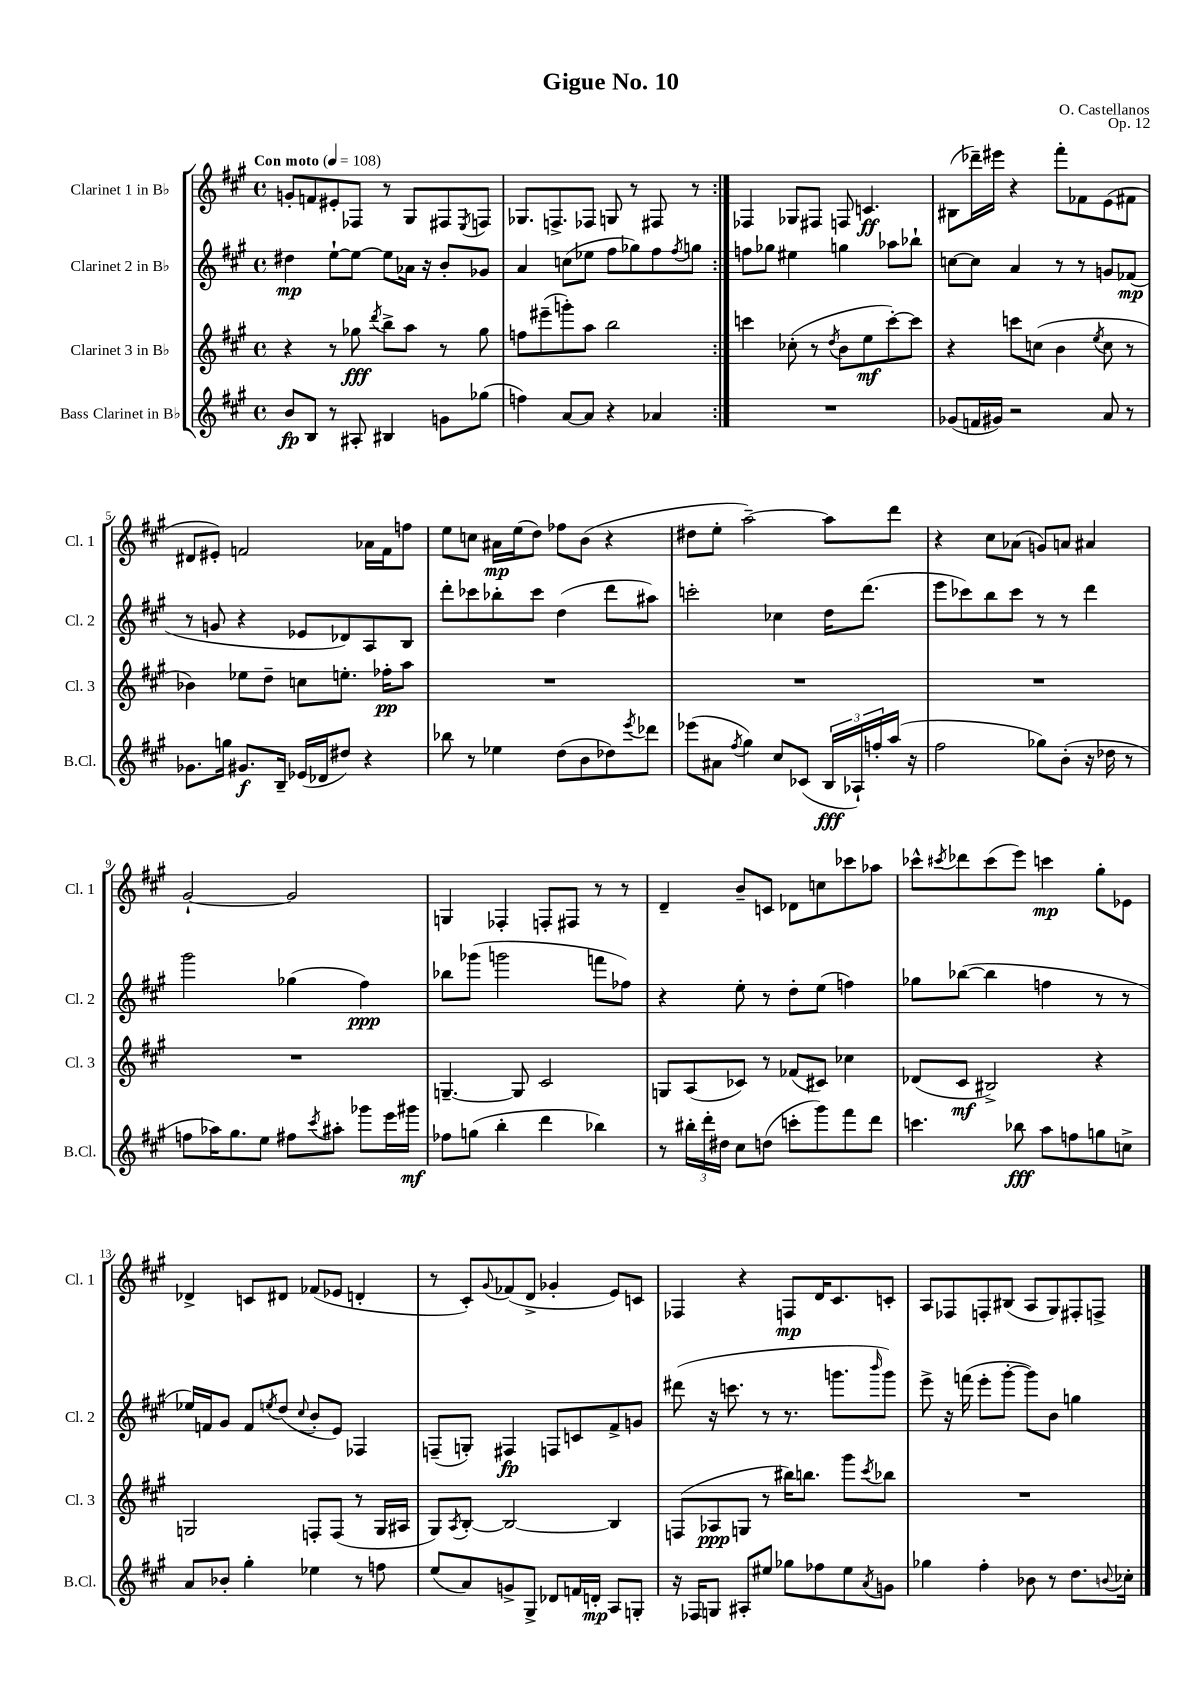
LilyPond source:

\header { title = "Gigue No. 10" composer = "O. Castellanos" opus = "Op. 12" }
<<
\new StaffGroup <<
\new Staff = "s0" \with { instrumentName = "Clarinet 1 in Bb" shortInstrumentName = "Cl. 1" } {
    \clef treble \key a \major \defaultTimeSignature \time 4/4 \tempo "Con moto" 4 = 108
    \repeat volta 2 { g'8-. f'8 eis'8-. fes8 r8 gis8 fis8 \acciaccatura { e8 } f8 |
    ges8. f8.-> fes8 g8 r8 fis8 r8 | }
    fes4 ges8 fis8 f8 c'4.\ff |
    bis8( des'''16--) eis'''16 r4 fis'''8-. fes'8 e'8( fis'8 |
    dis'8 eis'8-.) f'2 aes'16 f'16 f''8 |
    e''8 c''8 ais'16\mp e''16( d''8) fes''8 b'8( r4 |
    dis''8 e''8-. a''2~--) a''8 d'''8 |
    r4 cis''8 aes'8( g'8) a'8 ais'4 |
    gis'2~-! gis'2 |
    g4 fes4-. f8-. fis8 r8 r8 |
    d'4-- b'8-- c'8 des'8 c''8 ces'''8 aes''8 |
    ces'''8-^ \acciaccatura { cis'''8 } des'''8 cis'''8( e'''8) c'''4\mp gis''8-. ees'8 |
    des'4-> c'8 dis'8 fes'8( ees'8 d'4-. |
    r8 cis'8-.) \appoggiatura { gis'8 } fes'8( d'8-> ges'4-. e'8) c'8 |
    fes4 r4 f8\mp d'16 cis'8. c'8-. |
    a8 fes8 f8-. bis8( a8 gis8) fis8-. f8-> \bar "|." |
}
\new Staff = "s1" \with { instrumentName = "Clarinet 2 in Bb" shortInstrumentName = "Cl. 2" } {
    \clef treble \key a \major \defaultTimeSignature \time 4/4
    \repeat volta 2 { dis''4\mp e''8~-! e''8~ e''8 aes'16 r16 b'8-. ges'8 |
    a'4 c''8( ees''8 fis''8 ges''8) fis''8 \acciaccatura { fis''8 } g''8 | }
    f''8 ges''8 eis''4 g''4 aes''8 bes''8-! |
    c''8~ c''8 a'4 r8 r8 g'8 fes'8\mp( |
    r8 g'8 r4 ees'8 des'8) a8 b8 |
    d'''8-. ces'''8 bes''8-. ces'''8 d''4( d'''8 ais''8) |
    c'''2-. ces''4 d''16 d'''8.( |
    e'''8 ces'''8) b''8 ces'''8 r8 r8 d'''4 |
    gis'''2 ges''4( fis''4\ppp) |
    bes''8 ges'''8( g'''2 f'''8 fes''8) |
    r4 e''8-. r8 d''8-. e''8( f''4) |
    ges''8 bes''8~( bes''4 f''4 r8 r8 |
    ees''16) f'16 gis'8 f'8 \acciaccatura { e''8 } d''8( \appoggiatura { cis''8 } b'8-. e'8) fes4 |
    f8--( g8-.) fis4\fp f8 c'8 fis'8-> g'8 |
    dis'''8( r16 c'''8. r8 r8. g'''8. \grace { b'''16 } g'''8) |
    e'''8-> r16 f'''16( e'''8-. gis'''8~-. gis'''8) b'8 g''4 \bar "|." |
}
\new Staff = "s2" \with { instrumentName = "Clarinet 3 in Bb" shortInstrumentName = "Cl. 3" } {
    \clef treble \key a \major \defaultTimeSignature \time 4/4
    \repeat volta 2 { r4 r8 ges''8\fff \acciaccatura { d'''8 } b''8-> a''8 r8 ges''8 |
    f''8 eis'''8--( g'''8-.) a''8 b''2 | }
    c'''4 ces''8-.( r8 \acciaccatura { d''8 } b'8 e''8\mf c'''8~-.) c'''8 |
    r4 c'''8 c''8( b'4 \acciaccatura { e''8 } c''8 r8 |
    bes'4) ees''8 d''8-- c''8 e''8.-. fes''16-.\pp a''8 |
    R1 |
    R1 |
    R1 |
    R1 |
    g4.~-- g8 cis'2 |
    g8 a8( ces'8) r8 fes'8( cis'8) ces''4 |
    des'8( cis'8\mf bis2->) r4 |
    g2 f8-. f8( r8 g16 ais16 |
    gis8) \acciaccatura { a8 } b8~-. b2~ b4 |
    f8( aes8\ppp g8 r8 bis''16) b''8. gis'''8 \acciaccatura { cis'''8 } bes''8 |
    R1 \bar "|." |
}
\new Staff = "s3" \with { instrumentName = "Bass Clarinet in Bb" shortInstrumentName = "B.Cl." } {
    \clef treble \key a \major \defaultTimeSignature \time 4/4
    \repeat volta 2 { b'8\fp b8 r8 ais8-. bis4 g'8 ges''8( |
    f''4) a'8~ a'8 r4 aes'4 | }
    R1 |
    ges'8( f'16 gis'16) r2 a'8 r8 |
    ges'8. g''16 gis'8.\f b16-- ees'16( des'16 dis''8) r4 |
    bes''8 r8 ees''4 d''8( b'8 des''8) \acciaccatura { e'''8 } des'''8 |
    ees'''8( ais'8 \acciaccatura { fis''8 } gis''4) cis''8 ces'8( \tuplet 3/2 { b16\fff aes16-!) f''16-. } a''16( r16 |
    fis''2 ges''8) b'8-.( r16 des''16 r8 |
    f''8 aes''16) gis''8. e''8 fis''8 \acciaccatura { cis'''8 } ais''8-. ges'''8 e'''16 gis'''16\mf |
    fes''8 g''8( b''4-. d'''4 bes''4) |
    r8 \tuplet 3/2 { bis''16-. d'''16-. dis''16 } cis''8 d''8( c'''8-. gis'''8) fis'''8 d'''8 |
    c'''4. bes''8\fff a''8 f''8 g''8 c''8-> |
    a'8 bes'8-. gis''4-. ees''4 r8 f''8 |
    e''8( a'8) g'8-> gis8-> des'8 f'16 d'16-.\mp a8 g8-. |
    r16 fes16 g8 ais8-. eis''8 ges''8 fes''8 eis''8 \acciaccatura { a'8 } g'8 |
    ges''4 fis''4-. bes'8 r8 d''8. \appoggiatura { b'8 } ces''16-. \bar "|." |
}
>>
>>
